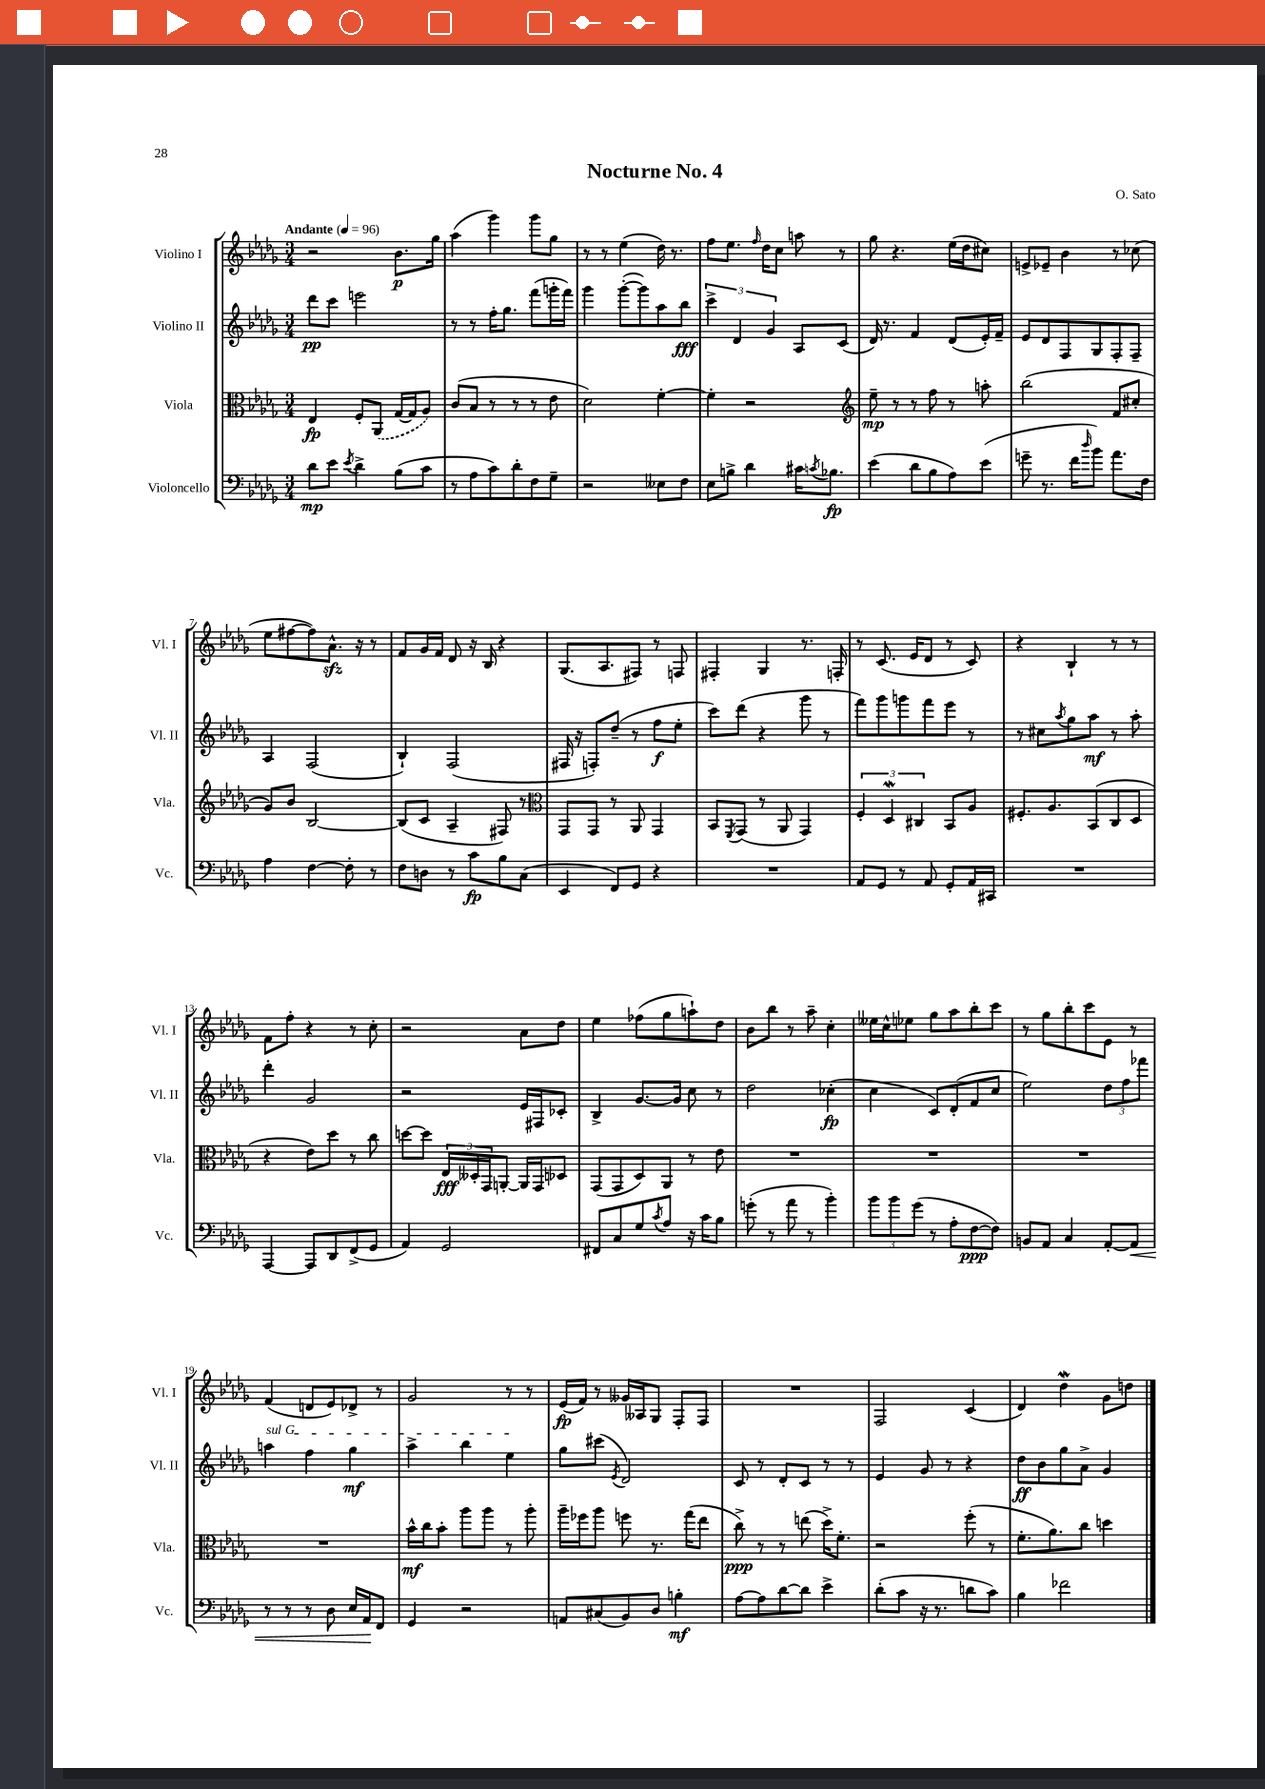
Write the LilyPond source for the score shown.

\header { title = "Nocturne No. 4" composer = "O. Sato" }
<<
\new StaffGroup <<
\new Staff = "s0" \with { instrumentName = "Violino I" shortInstrumentName = "Vl. I" } {
    \clef treble \key des \major \numericTimeSignature \time 3/4 \tempo "Andante" 4 = 96
    r2 bes'8.\p ges''16 |
    aes''4( ges'''4) ges'''8 ges''8 |
    r8 r8 ees''4( des''16) r8. |
    f''8 ees''8. \grace { f''16 } des''16 c''8 a''8 r8 |
    ges''8 r4. ees''16( des''16 cis''8) |
    e'8-> ees'8-- bes'4 r8 ces''8( |
    ees''8 fis''8~ fis''8) aes'8.-^\sfz r16 r8 |
    f'8 ges'16 f'16 des'8 r16 bes16 r4 |
    ges8.( aes8. fis8) r8 f8 |
    fis4-. ges4 r8. f16-. |
    r8 c'8.( ees'16 des'8 r8 c'8) |
    r4 bes4-! r8 r8 |
    f'8 f''8-. r4 r8 c''8-. |
    r2 aes'8 des''8 |
    ees''4 fes''8( ges''8 a''8-!) des''8 |
    bes'8 bes''8 r8 aes''8-- c''4-. |
    eeses''16 c''16-^ ees''8 ges''8 aes''8 bes''8-. c'''8 |
    r8 ges''8 bes''8-. c'''8 ees'8 r8 |
    f'4( d'8 ees'8) des'8-> r8 |
    ges'2 r8 r8 |
    ees'16\fp( f'16) r8 geses'16 aeses16 ges8 f8-. f8 |
    R2. |
    f2 c'4( |
    des'4) des''4\mordent ges'8 d''8 \bar "|." |
}
\new Staff = "s1" \with { instrumentName = "Violino II" shortInstrumentName = "Vl. II" } {
    \clef treble \key des \major \numericTimeSignature \time 3/4
    des'''8\pp c'''8 e'''2 |
    r8 r8 f''16-. ges''8. f'''8( g'''16-. f'''16) |
    ges'''4 ges'''8~-.( ges'''8) aes''8 bes''8\fff |
    \tuplet 3/2 { c'''4-> des'4 ges'4 } aes8 c'8( |
    des'16) r8. f'4 des'8( ees'16-.) f'16-- |
    ees'8 des'8 f8 ges8 f8-. f8-- |
    aes4 f2( |
    bes4-!) f2( |
    fis16 r16 f8-.) des''8--( r8 f''8\f ees''8-. |
    c'''8) des'''8( r4 ges'''8 r8 |
    f'''8) ges'''8 g'''8 f'''8 ees'''8 r8 |
    r8 cis''8 \acciaccatura { aes''8 } ges''8 aes''8\mf r8 aes''8-. |
    des'''4-. ges'2 |
    r2 ees'16 fis16 ces'8-. |
    bes4-> ges'8.~ ges'16 c''8 r8 |
    des''2 ces''4-.\fp( |
    c''4 c'8) des'8-.( f'8 c''8 |
    ees''2) \tuplet 3/2 { des''8 f''8 fes'''8 } |
    \once \override TextSpanner.bound-details.left.text = \markup { \italic "sul G" } a''4\startTextSpan f''4 ges''4\mf |
    aes''4-> bes''4 ees''4\stopTextSpan |
    ges''8 cis'''8( \acciaccatura { ees'8 } des'2) |
    c'8 r8 des'8-. c'8 r8 r8 |
    ees'4 ges'8 r8 r4 |
    des''8\ff bes'8 ges''8 aes'8-> ges'4 \bar "|." |
}
\new Staff = "s2" \with { instrumentName = "Viola" shortInstrumentName = "Vla." } {
    \clef alto \key des \major \numericTimeSignature \time 3/4
    ees4\fp f8-. \once \slurDashed aes,8( ges16~ ges16 aes8) |
    c'8( bes8 r8 r8 r8 ees'8 |
    des'2) f'4~-. |
    f'4-. r2 |
    \clef treble ees''8--\mp r8 r8 f''8 r8 a''8-. |
    bes''2( f'8 cis''8-. |
    ges'8) bes'8 bes2~ |
    bes8( c'8 aes4-- fis8) r8 |
    \clef alto ges,8 ges,8 r8 aes,8 ges,4 |
    bes,8 \acciaccatura { f,8 } ges,8( r8 aes,8 ges,4) |
    \tuplet 3/2 { f4-. des4\mordent cis4 } bes,8 aes8 |
    fis8.-. aes8. bes,8( c8 des8 |
    r4 ees'8) des''8 r8 c''8 |
    d''8~ d''8 \tuplet 3/2 { ees16\fff deses16-. ges,16 } a,8~-. a,16 ges,16 des8 |
    ges,8( ges,8 des8) aes,8 r8 ees'8 |
    R2. |
    R2. |
    R2. |
    R2. |
    bes'16-^\mf c''16 bes'8-. aes''8 aes''8 r8 aes''8-. |
    aes''16-- fes''16 aes''8 f''8 r8. ges''16( ees''8 |
    c''8->\ppp) r8 r8 e''8( des''16->) f'8.-. |
    r2 f''8-.( r8 |
    f'8.-. aes'8.) c''8 d''4 \bar "|." |
}
\new Staff = "s3" \with { instrumentName = "Violoncello" shortInstrumentName = "Vc." } {
    \clef bass \key des \major \numericTimeSignature \time 3/4
    des'8\mp ees'8 \acciaccatura { ees'8 } des'4-> bes8( c'8 |
    r8 aes8 c'8) des'8-. f8 ges8-- |
    r2 eeses8 f8 |
    ees8 b8-> des'4 cis'16 \acciaccatura { c'8 } bes8.\fp |
    ees'4( des'8 bes8 aes8) ees'8( |
    g'8-- r8. f'16 \grace { des''16 } bes'8) aes'8. f16 |
    aes4 f4~ f8-. r8 |
    f8 d8 r8 c'8\fp bes8 c8( |
    ees,4 f,8) ges,8 r4 |
    R2. |
    aes,8 ges,8 r8 aes,8 ges,8-. aes,16 cis,16 |
    R2. |
    aes,,4~ aes,,8 des,8 f,8->( ges,8 |
    aes,4) ges,2 |
    fis,8 c8 ges8 \acciaccatura { c'8 } aes8 r16 c'16 bes8 |
    g'8-.( r8 aes'8 r8 bes'4-.) |
    \tuplet 3/2 { bes'8 bes'8 ges'8( } r8 aes8-. f8~\ppp f8) |
    b,8 aes,8 c4 aes,8~-. aes,8\< |
    r8 r8 r8 des8 ees16 aes,16\! f,8 |
    ges,4 r2 |
    a,8 cis8( bes,8) des8 b4-.\mf |
    aes8~ aes8 des'8~ des'8 ees'4-> |
    des'8-.( c'8 r16 r8. d'8 c'8) |
    bes4 fes'2 \bar "|." |
}
>>
>>
